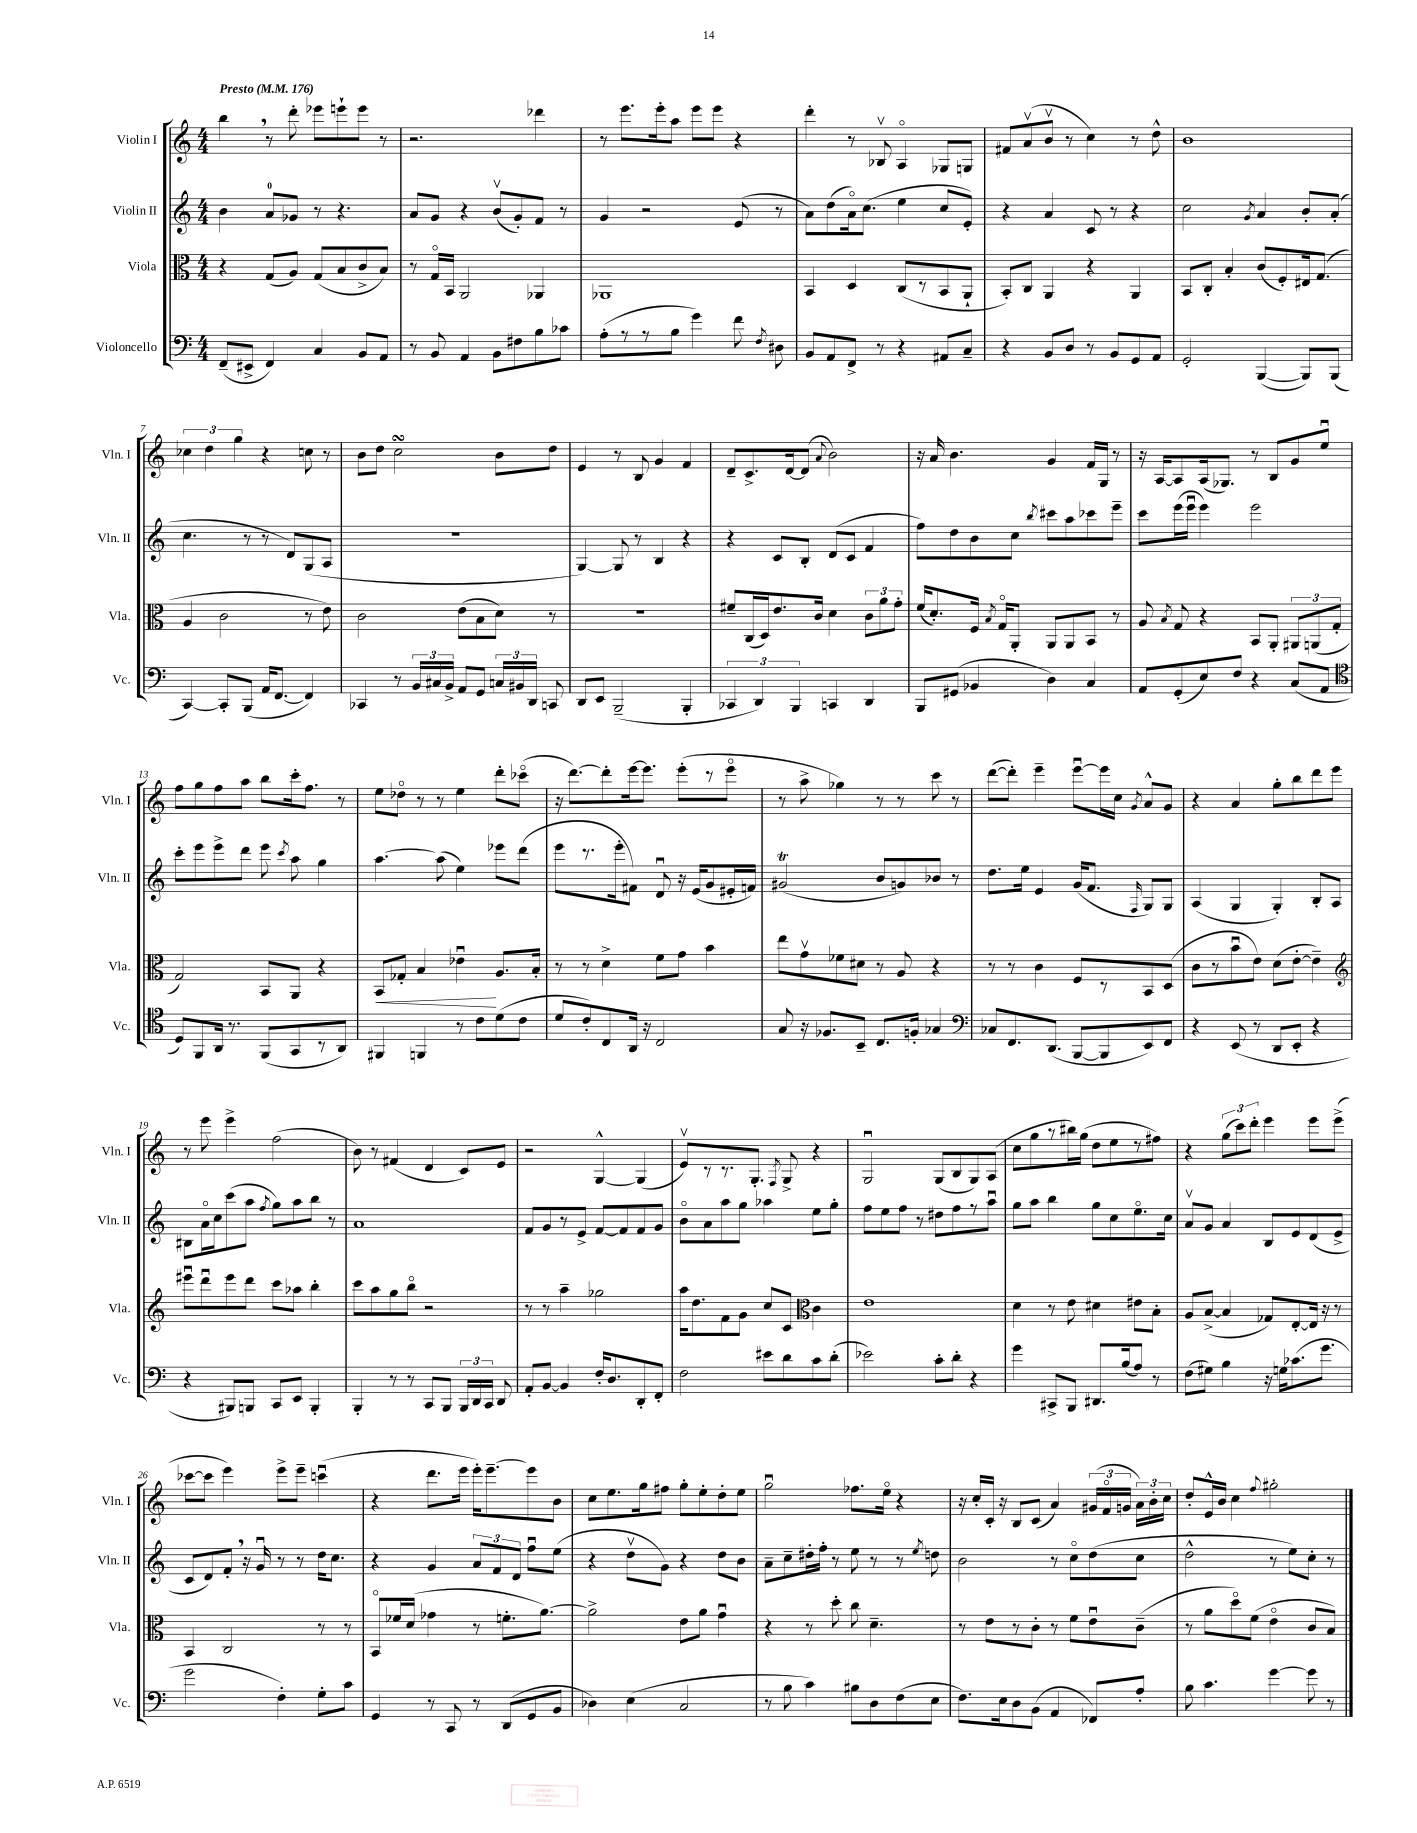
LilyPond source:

<<
\new StaffGroup <<
\new Staff = "s0" \with { instrumentName = "Violin I" shortInstrumentName = "Vln. I" } {
    \clef treble \key c \major \numericTimeSignature \time 4/4 \tempo "Presto" 4 = 176
    \autoBeamOff b''4 \breathe r8 d'''8-. ees'''8[ e'''8-! e'''8] r8 |
    r2. des'''4 |
    r8 e'''8.[ e'''16-. a''8] e'''8[ e'''8] r4 |
    d'''4-. r8 bes8\upbow a4\flageolet ges8[ g8] |
    fis'8[ a'8\upbow( b'8]\upbow r8 c''4) r8 d''8-^ |
    b'1 |
    \tuplet 3/2 { ces''4 d''4 g''4 } r4 c''8 r8 |
    b'8[ d''8] c''2\turn b'8[ d''8] |
    e'4 r8 b8 g'4 f'4 |
    d'8[-- c'8.-> d'16~ d'8]( \appoggiatura { a'8 } b'2) |
    r16 a'16 b'4. g'4 f'16[ g16] r8 |
    r16 a16[~ a8 a16( ges8.]) r8 b8[ g'8 e''8]\downbow |
    f''8[ g''8 f''8 a''8] b''8[ c'''16-. f''8.] r8 |
    e''8[ des''8]\flageolet r8 r8 e''4 d'''8[-. ces'''8]\flageolet( |
    r16 d'''8.[~) d'''8-. e'''16~ e'''8.] e'''8[-.( r8 e'''8]\flageolet |
    r8 a''8-> ges''4) r8 r8 c'''8 r8 |
    d'''8[~( d'''8]-.) e'''4-- e'''8[~\downbow e'''16 c''16] \acciaccatura { g'8 } a'8[-^ g'8] |
    r4 a'4 g''8[-. b''8 d'''8 e'''8] |
    r8 e'''8 e'''4-> f''2( |
    b'8) r8 fis'4( d'4 c'8[) e'8] |
    r2 g4~-^ g4( |
    e'8[\upbow) r8 r8. g8.]-. \acciaccatura { f8 } g8-> r4 |
    g2\downbow g8[( b8 g8) a8]( |
    c''8[ g''8 r8 bis''16) g''16]( d''8[ e''8 r8 fis''8]) |
    r4 \tuplet 3/2 { g''8[( c'''8) d'''8]-. } e'''4 e'''8[ e'''8]->( |
    ces'''8[~ ces'''8] e'''4) e'''8[-> e'''8]-- c'''4\downbow( |
    r4 d'''8.[ e'''16] e'''16[-.) e'''8.~-- e'''8 b'8] |
    c''8[ e''8. g''16 fis''8] g''8[-. e''8-. d''8-. e''8] |
    g''2\downbow fes''8.[ e''16]\flageolet r4 |
    r16 c''16[-. c'16]-. r16 b8[ c'8]( a'4) \tuplet 3/2 { gis'16[( f'16\flageolet g'16] } \tuplet 3/2 { a'16[) b'16-. c''16] } |
    d''8[-. e'16-^ b'16] c''4 \appoggiatura { f''8 } gis''2-. \bar "|." |
}
\new Staff = "s1" \with { instrumentName = "Violin II" shortInstrumentName = "Vln. II" } {
    \clef treble \key c \major \numericTimeSignature \time 4/4
    \autoBeamOff b'4 a'8[-0 ges'8] r8 r4. |
    a'8[ g'8] r4 b'8[\upbow( g'8-.) f'8] r8 |
    g'4 r2 e'8( r8 |
    a'8[) d''8( a'16\flageolet) c''8.]( e''4 c''8[ e'8]-.) |
    r4 a'4 c'8 r8 r4 |
    c''2 \acciaccatura { g'8 } a'4 b'8[-. a'8]-.( |
    c''4. r8 r8 d'8[) g8( a8] |
    R1 |
    g4~) g8 r8 b4 r4 |
    r4 c'8[ b8]-. d'8[( c'8] f'4 |
    f''8[) d''8 b'8 c''8] \acciaccatura { b''8 } cis'''8[ a''8 ces'''8 e'''8]-- |
    c'''8[ e'''16( e'''16]\downbow e'''4) e'''2 |
    c'''8[-. e'''8 e'''8-> d'''8] e'''8 \acciaccatura { c'''8 } a''8 g''4 |
    a''4.~ a''8( e''4) ees'''8[ d'''8]( |
    e'''8[ r8. e'''16-. fis'8]) d'8\downbow r16 e'16[( g'8 eis'16-. f'16]) |
    gis'2\trill( b'8[ g'8) bes'8] r8 |
    d''8.[ e''16] e'4 g'16[( f'8.] \grace { f16 } g8[) g8] |
    a4( g4 g4-.) b8[-. a8] |
    bis8[ a'16\flageolet c''16 c'''8( a''8] \acciaccatura { f''8 } g''8[) a''8 b''8] r8 |
    a'1 |
    f'8[ g'8 r8 e'8]-> f'8[~ f'8 f'8 g'8] |
    b'8[\flageolet a'8 a''8 g''8] aes''4 e''8[ g''8]-. |
    f''8[ e''8 f''8] r8 dis''8[ f''8 r8 a''8]\downbow |
    g''8[ a''8] b''4 g''8[ c''8 e''8.\flageolet c''16] |
    a'8[\upbow g'8] a'4 b8[ e'8 d'8( e'8]-> |
    c'8[ d'8) f'8]-. \breathe r16 g'16\downbow r8 r8 d''16[ c''8.] |
    r4 g'4 \tuplet 3/2 { a'8[ f'8 d'8] } f''8[\downbow e''8]( |
    r4 d''8[\upbow g'8]) r4 d''8[ b'8] |
    a'8[-- c''8-- dis''16-. f''16]-. r8 e''8 r8 r8 \acciaccatura { e''8 } d''8 |
    b'2 r8 c''8[\flageolet d''8( c''8] |
    d''2-^ r8 e''8[) c''8]-. r8 \bar "|." |
}
\new Staff = "s2" \with { instrumentName = "Viola" shortInstrumentName = "Vla." } {
    \clef alto \key c \major \numericTimeSignature \time 4/4
    \autoBeamOff r4 g8[( a8]) g8[( b8 c'8-> b8]) |
    r8 g16[\flageolet b,16] a,2 aes,4 |
    aes,1 |
    b,4 d4 c8[( r8 b,8 a,8]-! |
    b,8[-.) c8] a,4 r4 a,4 |
    b,8[ c8]-. b4-. c'8[( f8-.) eis16 g8.]( |
    a4 c'2 r8 e'8) |
    c'2 e'8[( b8 d'8]) r8 |
    R1 |
    fis'8[-- c16( d16) e'8. c'16] d'4 \tuplet 3/2 { c'8[ a'8 g'8]-. } |
    f'16[( d'8.-.) f16] \acciaccatura { b8 } g16[\flageolet a,8]-. a,8[ a,8 b,8] r8 |
    a8 \acciaccatura { b8 } g8 r4 b,8[ a,8]-. \tuplet 3/2 { ais,8[ a,8( g8]-. } |
    g2) b,8[ a,8] r4 |
    b,8[\< ges8]-. b4 ees'4\downbow\! a8.[ b16]-. |
    r8 r8 d'4-> f'8[ g'8] b'4 |
    e''8[ g'8\upbow fes'8 dis'8] r8 a8 r4 |
    r8 r8 c'4 f8[ r8 b,8 d8]( |
    c'8[ r8 b'8\downbow e'8]) d'8[( e'8]~-. e'4--) |
    \clef treble eis'''8[\downbow d'''8\downbow eis'''8 d'''8] c'''8[ aes''8] b''4-. |
    c'''8[ a''8 g''8 b''8]\flageolet r2 |
    r8 r8 a''4-- ges''2 |
    a''16[ d''8. f'8 g'8] c''8[ c'8] \clef alto c'4 |
    e'1 |
    d'4 r8 e'8 dis'4 eis'8[ b8]-. |
    a8[ b8]~->( b4 ges8[) e8~-. e16] r16 r8 |
    b,4 c2 r8 r8 |
    b,8[\flageolet fes'16 d'16]( ges'4 r8 f'8.[-. a'8.]~) |
    a'2-> e'8[ a'8] g'4\downbow |
    r4 r8 d''8-. c''8 d'4.-- |
    r8 e'8[ r8 c'8]-. r8 f'8[ e'8\downbow c'8]--( |
    r8 a'8[ d''8\flageolet) f'8]( e'4\flageolet c'8[ b8]) \bar "|." |
}
\new Staff = "s3" \with { instrumentName = "Violoncello" shortInstrumentName = "Vc." } {
    \clef bass \key c \major \numericTimeSignature \time 4/4
    \autoBeamOff f,8[--( eis,8]-> f,4) c4 b,8[ a,8] |
    r8 b,8 a,4 b,8[ fis8 b8 ces'8] |
    a8[-.( r8 r8 b8] g'4) f'8 \acciaccatura { f8 } dis8 |
    b,8[ a,8 f,8]-> r8 r4 ais,8[ c8]-- |
    r4 b,8[ d8] r8 b,8[ g,8 a,8] |
    g,2-. b,,4~( b,,8[) b,,8]( |
    c,4~) c,8[-. b,,8]( a,16[ f,8.]~ f,4) |
    ces,4 r8 \tuplet 3/2 { b,16[ cis16 b,16]-> } a,8[ g,8] \tuplet 3/2 { c16[ bis,16 d,16] } c,8 |
    d,8[ e,8] b,,2--( b,,4-. |
    \tuplet 3/2 { ces,4 d,4) b,,4 } c,4 d,4 |
    b,,8[ gis,8]( bes,4 d4) c4 |
    a,8[ g,8-.( e8) f8] r4 c8[( a,8] |
    \clef tenor d8[) f,8 a,16] r8. f,8[( g,8 r8 a,8]) |
    fis,4 f,4 r8 c'8[ d'8( c'8] |
    d'8[ c'8-.) c8 a,16] r16 c2 |
    g8 r16 fes8.[ b,8]-- c8.[ f16]-. ges4 |
    \clef bass ces8[ f,8. d,8.]( b,,8[~ b,,8 e,8) f,8] |
    r4 e,8( r8 d,8[ e,8]-. r4 |
    r4 bis,,8[) b,,8] c,8[ e,8] b,,4-. |
    b,,4-. r8 r8 c,8[ b,,8] \tuplet 3/2 { b,,16[ d,16 c,16] } d,8 |
    a,8[-. b,8]~ b,4 f16[-. d8. d,8-. f,8]-. |
    f2 eis'8[ d'8 c'8 d'8]-.( |
    ees'2) c'8[-. d'8]-. r4 |
    g'4 cis,8[-> b,,8] dis,8.[ b16( a8]) r8 |
    f8[( gis8]) b4 r16 g16[ ces'8.( g'8.] |
    g'2 f4-.) g8[-. c'8] |
    g,4 r8 c,8 r8 d,8[( g,8 b,8] |
    des4) e4( c2 |
    r8 b8 c'4) bis8[ d8 f8( e8] |
    f8.[) e16 d8 b,8]( a,4 fes,8[) a8]-. |
    b8 c'4. g'4~ g'8 r8 \bar "|." |
}
>>
>>
